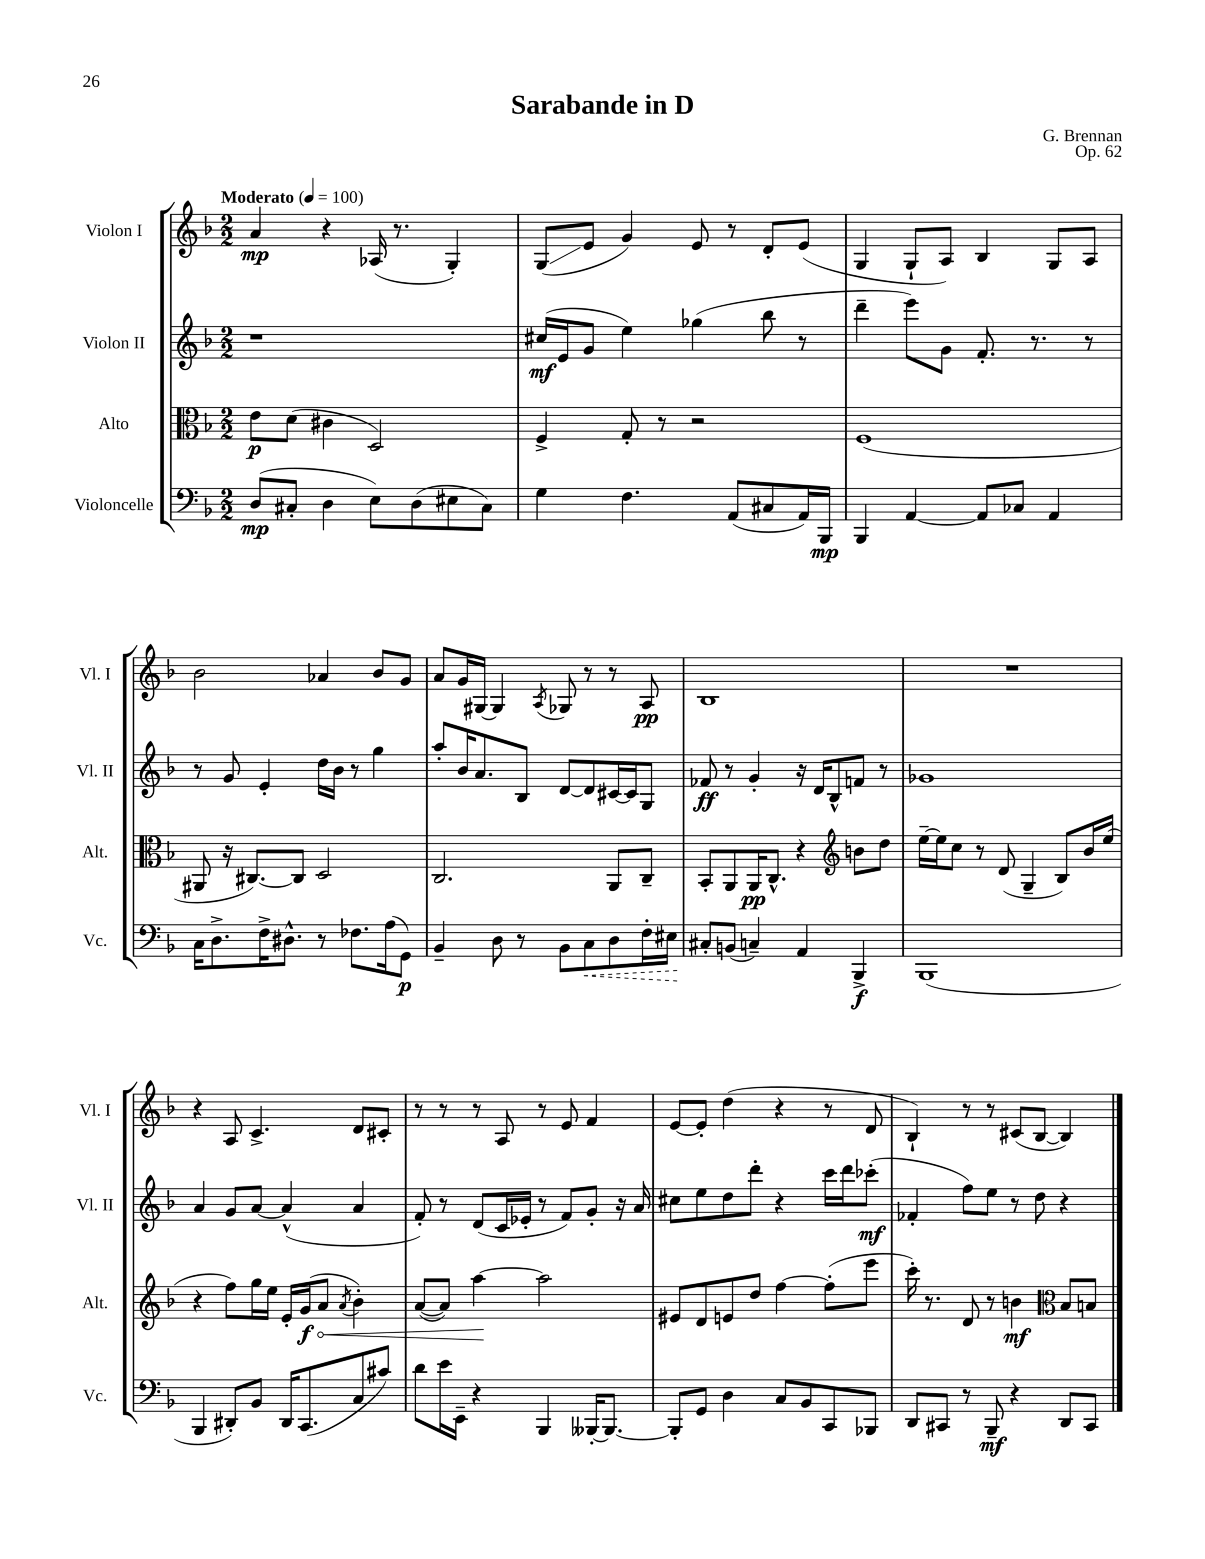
\header { title = "Sarabande in D" composer = "G. Brennan" opus = "Op. 62" }
<<
\new StaffGroup <<
\new Staff = "s0" \with { instrumentName = "Violon I" shortInstrumentName = "Vl. I" } {
    \clef treble \key f \major \numericTimeSignature \time 2/2 \tempo "Moderato" 4 = 100
    a'4\mp r4 aes16( r8. g4-.) |
    g8\glissando( e'8 g'4) e'8 r8 d'8-. e'8( |
    g4 g8-! a8) bes4 g8 a8 |
    bes'2 aes'4 bes'8 g'8 |
    a'8 g'16 gis16~ gis4 \acciaccatura { a8 } ges8 r8 r8 a8\pp |
    bes1 |
    R1 |
    r4 a8 c'4.-> d'8 cis'8-. |
    r8 r8 r8 a8 r8 e'8 f'4 |
    e'8~ e'8-. d''4( r4 r8 d'8 |
    bes4-!) r8 r8 cis'8( bes8~ bes4) \bar "|." |
}
\new Staff = "s1" \with { instrumentName = "Violon II" shortInstrumentName = "Vl. II" } {
    \clef treble \key f \major \numericTimeSignature \time 2/2
    r1 |
    cis''16\mf( e'16 g'8 e''4) ges''4( bes''8 r8 |
    d'''4-- e'''8) g'8 f'8.-. r8. r8 |
    r8 g'8 e'4-. d''16 bes'16 r8 g''4 |
    a''8-. bes'16 a'8. bes8 d'8~ d'8 cis'16~ cis'16 g8 |
    fes'8\ff r8 g'4-. r16 d'16 bes8-^ f'8 r8 |
    ges'1 |
    a'4 g'8 a'8~ a'4-^( a'4 |
    f'8-.) r8 d'8( c'16 ees'16-. r8 f'8) g'8-. r16 a'16 |
    cis''8 e''8 d''8 d'''8-. r4 c'''16 d'''16 ces'''8-.\mf( |
    fes'4-. f''8) e''8 r8 d''8 r4 \bar "|." |
}
\new Staff = "s2" \with { instrumentName = "Alto" shortInstrumentName = "Alt." } {
    \clef alto \key f \major \numericTimeSignature \time 2/2
    e'8\p d'8( cis'4 d2) |
    f4-> g8-. r8 r2 |
    f1( |
    ais,8 r16 cis8.~) cis8 d2 |
    c2. a,8 c8-- |
    bes,8-. a,8 a,16\pp c8.-^ r4 \clef treble b'8 d''8 |
    e''16~-- e''16 c''8 r8 d'8( g4-- bes8) bes'16 e''16( |
    r4 f''8) g''16 e''16 e'16-. \once \override Hairpin.circled-tip = ##t g'16\f\<( a'8 \acciaccatura { a'8 } bes'4-.) |
    a'8~( a'8) a''4~\! a''2 |
    eis'8 d'8 e'8 d''8 f''4~ f''8-.( e'''8 |
    c'''16-.) r8. d'8 r8 b'4\mf \clef alto bes8 b8 \bar "|." |
}
\new Staff = "s3" \with { instrumentName = "Violoncelle" shortInstrumentName = "Vc." } {
    \clef bass \key f \major \numericTimeSignature \time 2/2
    d8\mp( cis8-. d4 e8) d8( eis8 cis8) |
    g4 f4. a,8( cis8 a,16) bes,,16\mp |
    bes,,4 a,4~ a,8 ces8 a,4 |
    c16 d8.-> f16-> dis8.-^ r8 fes8. a16( g,8\p) |
    bes,4-- d8 r8 bes,8 \once \override Hairpin.style = #'dashed-line c8\< d8 f16-. eis16\! |
    cis8-. b,8( c4--) a,4 bes,,4->\f |
    bes,,1( |
    bes,,4 dis,8-.) bes,8 dis,16 c,8.( c8 cis'8) |
    d'8 e'16 e,16-- r4 bes,,4 beses,,16~-. beses,,8.~ |
    beses,,8-. g,8 d4 c8 bes,8 c,8 bes,,8 |
    d,8 cis,8 r8 bes,,8--\mf r4 d,8 cis,8 \bar "|." |
}
>>
>>
\layout { \context { \Score \remove "Bar_number_engraver" } }
